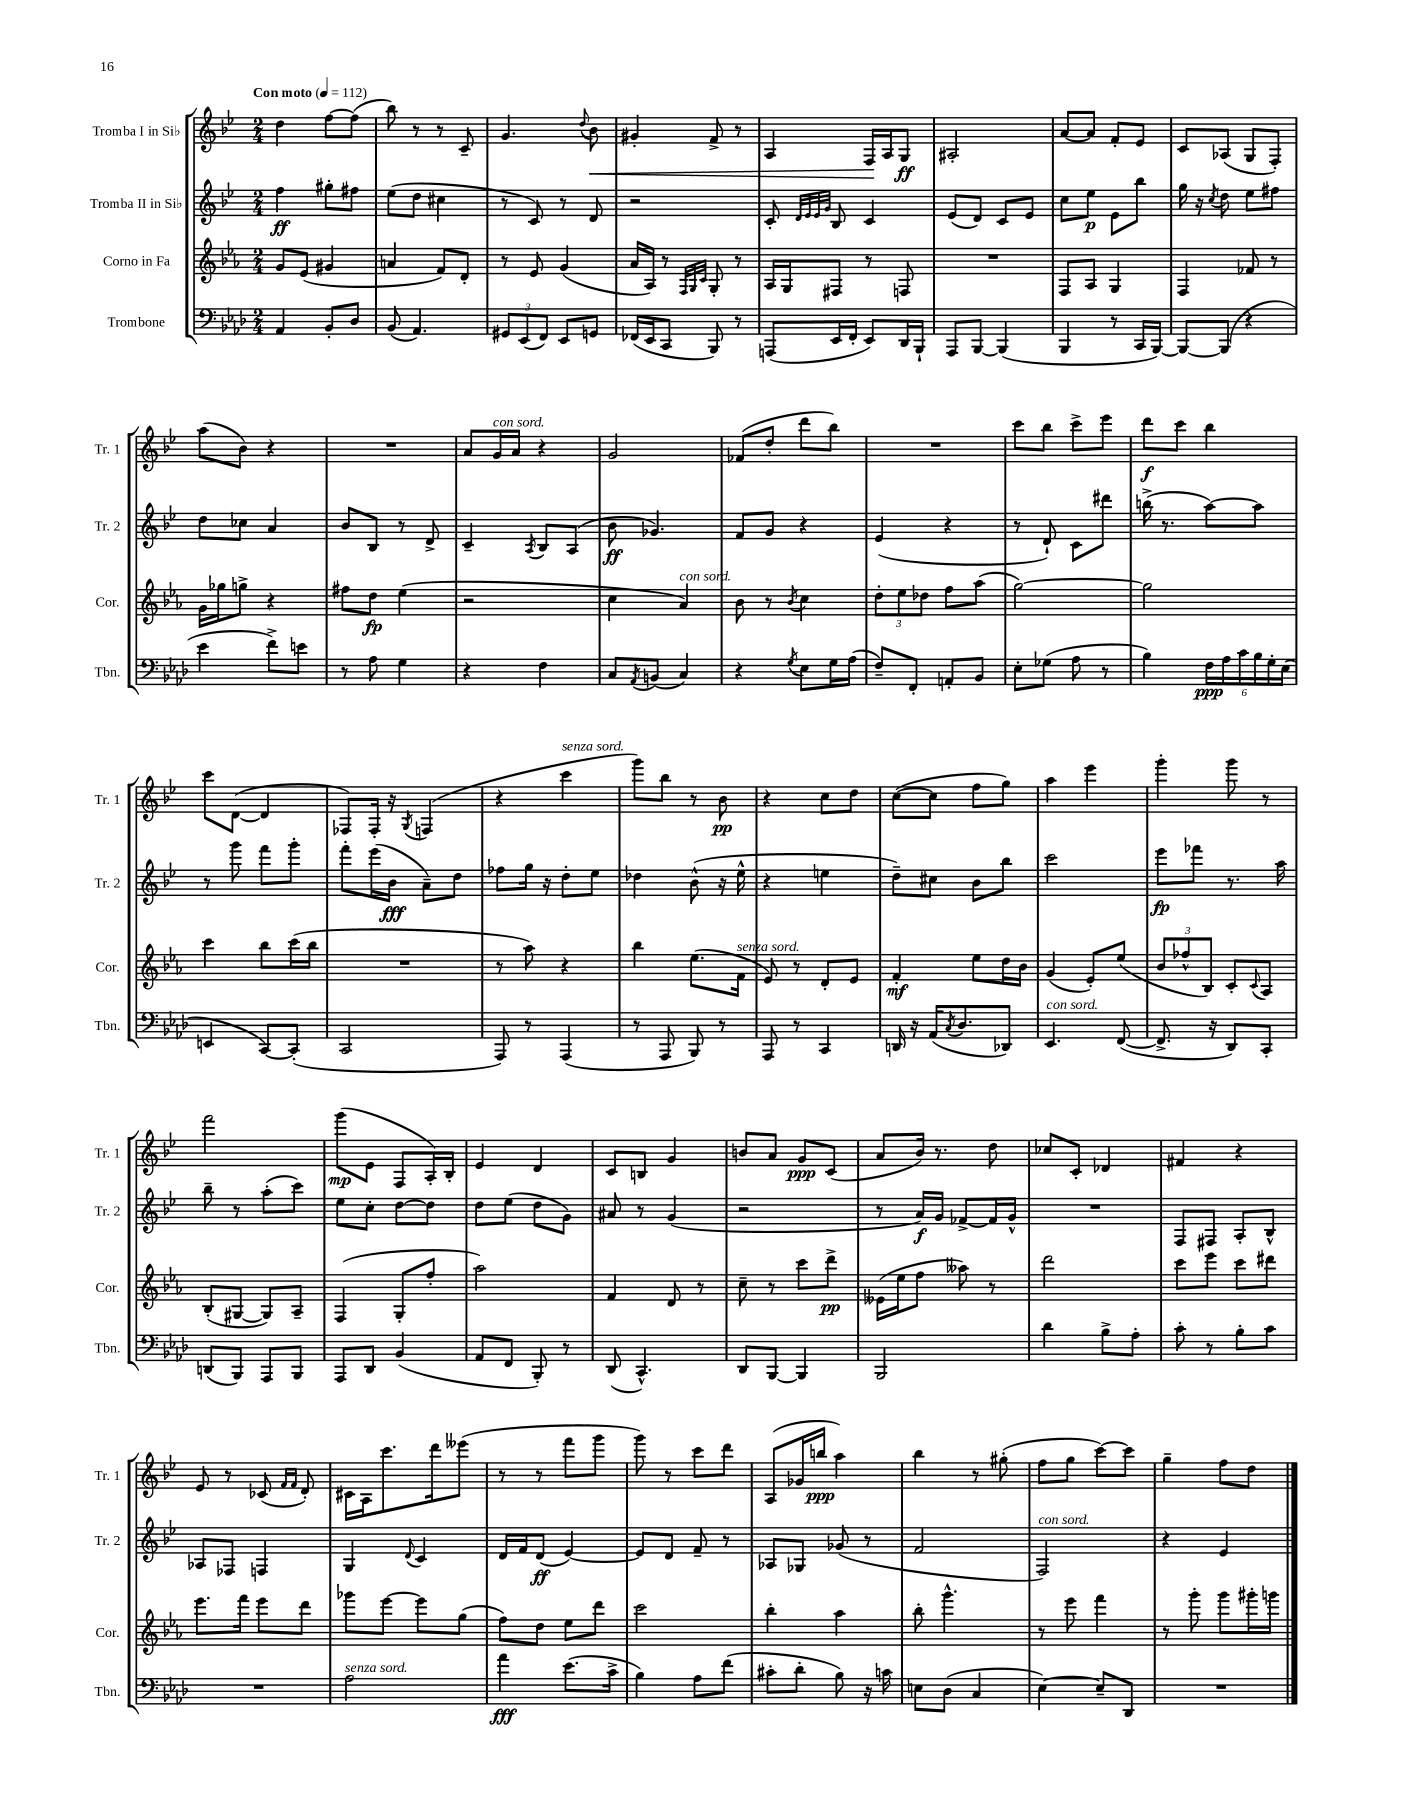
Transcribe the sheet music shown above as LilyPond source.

<<
\new StaffGroup <<
\new Staff = "s0" \with { instrumentName = "Tromba I in Sib" shortInstrumentName = "Tr. 1" } {
    \clef treble \key bes \major \numericTimeSignature \time 2/4 \tempo "Con moto" 4 = 112
    d''4 f''8~ f''8( |
    bes''8) r8 r8 c'8-- |
    g'4. \appoggiatura { d''8 } bes'8\< |
    gis'4-. f'8-> r8 |
    a4 f16\! a16 g8\ff |
    ais2-. |
    a'8~ a'8 f'8-. ees'8 |
    c'8 aes8( g8 f8-.) |
    a''8( bes'8) r4 |
    R2 |
    a'8 g'16^\markup { \italic "con sord." } a'16 r4 |
    g'2 |
    fes'8( d''8-. d'''8 bes''8) |
    R2 |
    c'''8 bes''8 c'''8-> ees'''8 |
    d'''8\f c'''8 bes''4 |
    c'''8 d'8~( d'4 |
    fes8) fes16-. r16 \acciaccatura { g8 } f4( |
    r4 c'''4^\markup { \italic "senza sord." } |
    g'''8) bes''8 r8 bes'8\pp |
    r4 c''8 d''8 |
    c''8~( c''8 f''8 g''8) |
    a''4 ees'''4 |
    g'''4-. g'''8 r8 |
    f'''2 |
    g'''8\mp( ees'8 f8 a16-.) bes16-. |
    ees'4 d'4 |
    c'8 b8 g'4 |
    b'8 a'8 g'8\ppp c'8( |
    a'8 bes'16) r8. d''8 |
    ces''8 c'8-. des'4 |
    fis'4 r4 |
    ees'8 r8 ces'8( \grace { f'16 f'16 } d'8-.) |
    cis'16 a16 c'''8. d'''16 eeses'''8( |
    r8 r8 f'''8 g'''8 |
    g'''8) r8 c'''8 d'''8 |
    a8( ges'16 b''16\ppp a''4) |
    bes''4 r8 gis''8-.( |
    f''8 g''8 c'''8~) c'''8 |
    g''4-- f''8 d''8 \bar "|." |
}
\new Staff = "s1" \with { instrumentName = "Tromba II in Sib" shortInstrumentName = "Tr. 2" } {
    \clef treble \key bes \major \numericTimeSignature \time 2/4
    f''4\ff gis''8-. fis''8 |
    ees''8( d''8 cis''4 |
    r8 c'8) r8 d'8 |
    r2 |
    c'8-. \grace { d'32 ees'32 ees'32 g'32 } bes8 c'4 |
    ees'8( d'8) c'8 ees'8 |
    c''8 ees''8\p ees'8 bes''8 |
    g''16 r16 \acciaccatura { c''8 } d''8 ees''8 fis''8 |
    d''8 ces''8 a'4 |
    bes'8 bes8 r8 d'8-> |
    c'4-- \acciaccatura { a8 } bes8 a8( |
    bes'8\ff ges'4.) |
    f'8 g'8 r4 |
    ees'4( r4 |
    r8 d'8-!) c'8 dis'''8 |
    b''16->( r8. a''8~) a''8 |
    r8 g'''8 f'''8 g'''8-. |
    f'''8-. ees'''16( bes'16\fff a'8--) d''8 |
    fes''8 g''16 r16 d''8-. ees''8 |
    des''4 bes'8-^( r16 ees''16-^ |
    r4 e''4 |
    d''8--) cis''8 bes'8 bes''8 |
    c'''2 |
    ees'''8\fp fes'''8 r8. a''16 |
    bes''8-- r8 a''8-.( c'''8) |
    ees''8 c''8-. d''8~ d''8 |
    d''8 ees''8( d''8 g'8) |
    ais'8 r8 g'4( |
    r2 |
    r8 a'16\f) g'16 fes'8~-> fes'16 g'16-^ |
    R2 |
    f8 fis8 a8-. bes8-^ |
    aes8 fes8 f4 |
    g4 \appoggiatura { d'8 } c'4 |
    d'16 f'16 d'8\ff( ees'4~) |
    ees'8 d'8 f'8-- r8 |
    aes8 ges8 ges'8( r8 |
    f'2 |
    f2^\markup { \italic "con sord." }) |
    r4 ees'4 \bar "|." |
}
\new Staff = "s2" \with { instrumentName = "Corno in Fa" shortInstrumentName = "Cor." } {
    \clef treble \key ees \major \numericTimeSignature \time 2/4
    g'8 ees'8( gis'4 |
    a'4 f'8) d'8-. |
    r8 ees'8 g'4( |
    aes'16 aes16) r8 \grace { f32 g32 c'32 } g8-. r8 |
    aes16 g16 fis8 r8 f8 |
    R2 |
    f8 aes8 g4 |
    f4 fes'8 r8 |
    g'16 ges''16 g''8-> r4 |
    fis''8 d''8\fp ees''4( |
    r2 |
    c''4 aes'4^\markup { \italic "con sord." }) |
    bes'8 r8 \acciaccatura { bes'8 } c''4 |
    \tuplet 3/2 { d''8-. ees''8 des''8 } f''8 aes''8( |
    g''2~) |
    g''2 |
    c'''4 bes''8 c'''16( bes''16 |
    R2 |
    r8 aes''8) r4 |
    bes''4 ees''8.( f'16^\markup { \italic "senza sord." } |
    ees'8) r8 d'8-. ees'8 |
    f'4-.\mf ees''8 d''16 bes'16 |
    g'4( ees'8-.) ees''8( |
    \tuplet 3/2 { bes'8 fes''8-^ bes8) } c'8-. \appoggiatura { c'8 } aes8 |
    bes8-.( gis8~ gis8) aes8-- |
    f4( g8-. f''8-. |
    aes''2) |
    f'4 d'8 r8 |
    c''8-- r8 c'''8 d'''8->\pp |
    eeses'16( ees''16 f''8 aeses''8) r8 |
    d'''2 |
    c'''8 ees'''8 c'''8 dis'''8 |
    ees'''8. f'''16 ees'''8 d'''8 |
    ges'''8 ees'''8~ ees'''8 g''8( |
    f''8) d''8 ees''8 d'''8 |
    c'''2 |
    bes''4-. aes''4 |
    bes''8-. g'''4.-^ |
    r8 ees'''8 f'''4 |
    r8 g'''8-. g'''8 gis'''16-. g'''16 \bar "|." |
}
\new Staff = "s3" \with { instrumentName = "Trombone" shortInstrumentName = "Tbn." } {
    \clef bass \key aes \major \numericTimeSignature \time 2/4
    aes,4 bes,8-. des8 |
    bes,8( aes,4.) |
    \tuplet 3/2 { gis,8 ees,8( f,8) } ees,8 g,8 |
    fes,16( ees,16 c,8 bes,,8) r8 |
    a,,8( ees,16 f,16-. ees,8) des,16 bes,,16-! |
    aes,,8 bes,,8~ bes,,4( |
    bes,,4 r8 c,16 bes,,16~) |
    bes,,8~ bes,,8( r4 |
    ees'4 f'8->) e'8 |
    r8 aes8 g4 |
    r4 f4 |
    c8 \acciaccatura { aes,8 } b,8( c4) |
    r4 \acciaccatura { g8 } ees8 g16 aes16( |
    f8--) f,8-. a,8-. bes,8 |
    ees8-. ges8( aes8 r8 |
    bes4) \tuplet 6/4 { f16\ppp aes16 c'16 bes16 g16-. ees16( } |
    e,4 c,8~) c,8-.( |
    c,2 |
    aes,,8) r8 aes,,4( |
    r8 aes,,8 bes,,8) r8 |
    aes,,8 r8 c,4 |
    d,16 r16 aes,16( \acciaccatura { c8 } des8. des,8) |
    ees,4.^\markup { \italic "con sord." } f,8~( |
    f,8.-> r16 des,8) c,8-. |
    d,8( bes,,8) aes,,8 bes,,8 |
    aes,,8 des,8 bes,4( |
    aes,8 f,8 bes,,8-.) r8 |
    des,8( c,4.-^) |
    des,8 bes,,8~ bes,,4 |
    bes,,2 |
    des'4 bes8-> aes8-. |
    c'8-. r8 bes8-. c'8 |
    R2 |
    aes2^\markup { \italic "senza sord." } |
    aes'4\fff ees'8.( c'16-> |
    bes4) aes8 f'8( |
    cis'8-. des'8-. bes8) r16 c'16 |
    e8 des8( c4 |
    ees4~) ees8-- des,8 |
    R2 \bar "|." |
}
>>
>>
\layout { \context { \Score \remove "Bar_number_engraver" } }
